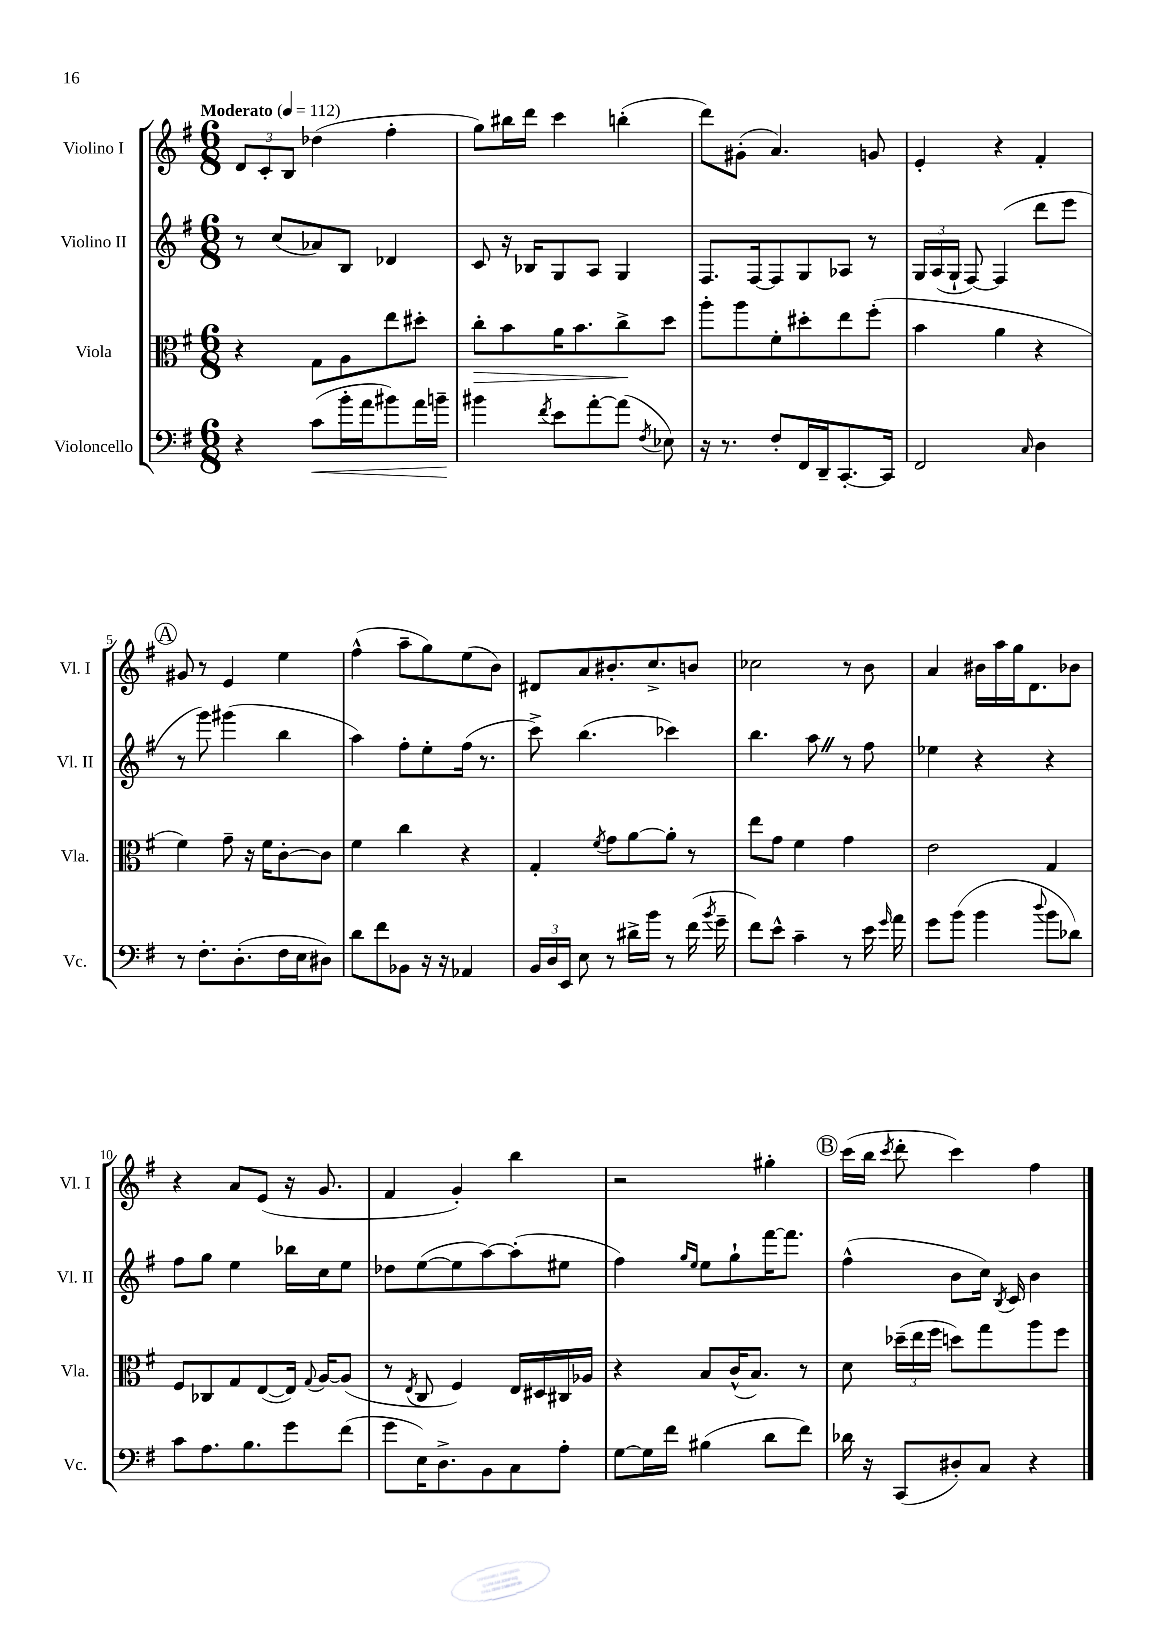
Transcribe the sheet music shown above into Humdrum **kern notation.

**kern	**dynam	**kern	**dynam	**kern	**kern
*part4	*part4	*part3	*part3	*part2	*part1
*staff4	*staff4	*staff3	*staff3	*staff2	*staff1
*I"Violoncello	*	*I"Viola	*	*I"Violino II	*I"Violino I
*I'Vc.	*	*I'Vla.	*	*I'Vl. II	*I'Vl. I
*clefF4	*	*clefC3	*	*clefG2	*clefG2
*k[f#]	*	*k[f#]	*	*k[f#]	*k[f#]
*M6/8	*	*M6/8	*	*M6/8	*M6/8
*MM112	*	*MM112	*	*MM112	*MM112
=1	=1	=1	=1	=1	=1
!	!	!	!	!	!LO:TX:a:B:t=Moderato
4r	.	4r	.	8r	12d/L
.	.	.	.	.	12c'/
.	.	.	.	(8cc/L	.
.	.	.	.	.	12B/J
!	!LO:HP:b	!	!	!	!
(8c\L	<	8G\L	.	8a-X/)	(4dd-X\
16b'\L	.	8A\	.	8B/J	.
16a\J	.	.	.	.	.
8b#X\)	.	8ee\	.	4d-X/	4ff#'\
16a\L	.	8dd#X'\J	.	.	.
16bn~\JJ	.	.	.	.	.
.	[	.	.	.	.
=2	=2	=2	=2	=2	=2
!	!	!	!LO:HP:b	!	!
4b#X\	.	8cc'\L	>	8c/	8gg\L)
.	.	8b\	.	16r	16bb#X\L
.	.	.	.	16B-X/KL	16ddd\JJ
8qf#/	.	.	.	.	.
8e\L	.	16a\K	.	8G/	4ccc\
.	.	8.b\	.	.	.
[8a'\	.	.	.	8A/J	.
(8a\J]	.	8cc^\	.	4G/	(4bbn'\
8qF#/	.	.	.	.	.
8E-X\)	.	8dd\J	]	.	.
=3	=3	=3	=3	=3	=3
16r	.	8aa'\L	.	8.F#/L	8ddd\L)
8.r	.	.	.	.	.
.	.	8aa\	.	.	(8g#X'\J
.	.	.	.	[16F#/k	.
8F#'/L	.	8f#'\	.	8F#/]	4.a/)
16FF#/L	.	8dd#X'\	.	8G/	.
16DD~/J	.	.	.	.	.
[8.CC'/	.	8ee\	.	8A-X/J	.
.	.	(8ff#'\J	.	8r	8gn/
16CC/Jk]	.	.	.	.	.
=4	=4	=4	=4	=4	=4
2FF#/	.	4b\	.	24G/LL	4e'/
.	.	.	.	(24A/	.
.	.	.	.	24G`/JJ	.
.	.	.	.	[8F#/)	.
.	.	4a\	.	(4F#/]	4r
16qqC/	.	.	.	.	.
4D\	.	4r	.	8ddd\L	4f#'/
.	.	.	.	8eee\J	.
!!LO:LB:g=z
!!LO:REH:place=s1:t=A
=5	=5	=5	=5	=5	=5
8r	.	4f#\)	.	8r	8g#X/
8.F#'\L	.	.	.	8ggg\)	8r
.	.	8g~\	.	(4ggg#X\	4e/
(8.D'\	.	.	.	.	.
.	.	16r	.	.	.
.	.	16f#\KL	.	.	.
16F#\L	.	[8c'\	.	4bb\	4ee\
16E\J	.	.	.	.	.
8D#X\J)	.	8c\J]	.	.	.
=6	=6	=6	=6	=6	=6
8d\L	.	4f#\	.	4aa\)	(4ff#^^\
8f#\	.	.	.	.	.
8BB-X\J	.	4cc\	.	8ff#'\L	8aa~\L
16r	.	.	.	8ee'\	8gg\)
16r	.	.	.	.	.
4AA-X/	.	4r	.	(16ff#\Jk	(8ee\
.	.	.	.	8.r	.
.	.	.	.	.	8b\J)
=7	=7	=7	=7	=7	=7
24BB/LL	.	4G'/	.	8ccc^\)	8d#X/L
24D/	.	.	.	.	.
24EE/JJ	.	.	.	.	.
8E\	.	.	.	(4.bb\	8a/
.	.	8qf#/	.	.	.
8r	.	8g\L	.	.	8.b#X'/
16d#X^\LL	.	[8a\	.	.	.
16b\JJ	.	.	.	.	8.cc^/
8r	.	8a'\J]	.	4ccc-X\)	.
(16f#\	.	8r	.	.	8bn/J
8qb/	.	.	.	.	.
16g~\	.	.	.	.	.
=8	=8	=8	=8	=8	=8
8f#\L)	.	8ee\L	.	4.bb\	2cc-X\
8e^^\J	.	8g\J	.	.	.
4c~\	.	4f#\	.	.	.
.	.	.	.	8aaZ\	.
8r	.	4g\	.	8r	8r
16e\	.	.	.	8ff#\	8b\
16qqg/	.	.	.	.	.
16a\	.	.	.	.	.
=9	=9	=9	=9	=9	=9
8g\L	.	2e\	.	4ee-X\	4a/
(8b\J	.	.	.	.	.
4b\	.	.	.	4r	16b#X\LL
.	.	.	.	.	16aa\
.	.	.	.	.	16gg\J
.	.	.	.	.	8.d\
8qqdd/	.	.	.	.	.
8b\L	.	4G/	.	4r	.
8d-X\J)	.	.	.	.	8b-X\J
!!LO:LB:g=z
=10	=10	=10	=10	=10	=10
8c\L	.	8F#/L	.	8ff#\L	4r
8.A\	.	8C-X/	.	8gg\J	.
.	.	8G/	.	4ee\	8a/L
8.B\	.	.	.	.	.
.	.	([8E/	.	.	(8e/J
8g\	.	16E/Jk])	.	16bb-X\LL	16r
.	.	8qqG/	.	.	.
.	.	[16A/KL	.	16cc\J	8.g/
(8f#\J	.	(8A/J]	.	8ee\J	.
=11	=11	=11	=11	=11	=11
8g\L	.	8r	.	8dd-X\L	4f#/
.	.	8qE/	.	.	.
16E\K)	.	8C/	.	([8ee\	.
8.D^\	.	.	.	.	.
.	.	4F#/)	.	8ee\]	4g'/)
8BB\	.	.	.	[8aa\)	.
8C\	.	16E/LL	.	(8aa'\]	4bb\
.	.	16D#X/	.	.	.
8A'\J	.	16C#X/	.	8ee#X\J	.
.	.	16A-X/JJ	.	.	.
=12	=12	=12	=12	=12	=12
[8G\L	.	4r	.	4ff#\)	2r
16G\L]	.	.	.	.	.
16f#\JJ	.	.	.	.	.
.	.	.	.	16qqgg/LL	.
.	.	.	.	16qqee/JJ	.
(4B#X\	.	8B/L	.	8ee\L	.
.	.	(16c^^/K	.	8gg`\	.
.	.	8.B/J)	.	.	.
8d\L	.	.	.	[16fff#\K	4gg#X'\
.	.	.	.	8.fff#\J]	.
8f#\J)	.	8r	.	.	.
!!LO:REH:place=s1:t=B
=13	=13	=13	=13	=13	=13
16d-X\	.	8d\	.	(4ff#^^\	(16ccc\LL
16r	.	.	.	.	16bb\JJ
.	.	.	.	.	8qccc/
(8CC/L	.	(24dd-X~\LL	.	.	8ddd'\
.	.	24ee\	.	.	.
.	.	24ff#\JJ	.	.	.
8D#X'/)	.	8ddn\L)	.	8b\L	4ccc\)
8C/J	.	8gg\	.	16cc\Jk)	.
.	.	.	.	8qB/	.
.	.	.	.	16c/	.
4r	.	8aa\	.	4b\	4ff#\
.	.	8ff#\J	.	.	.
==	==	==	==	==	==
*-	*-	*-	*-	*-	*-
